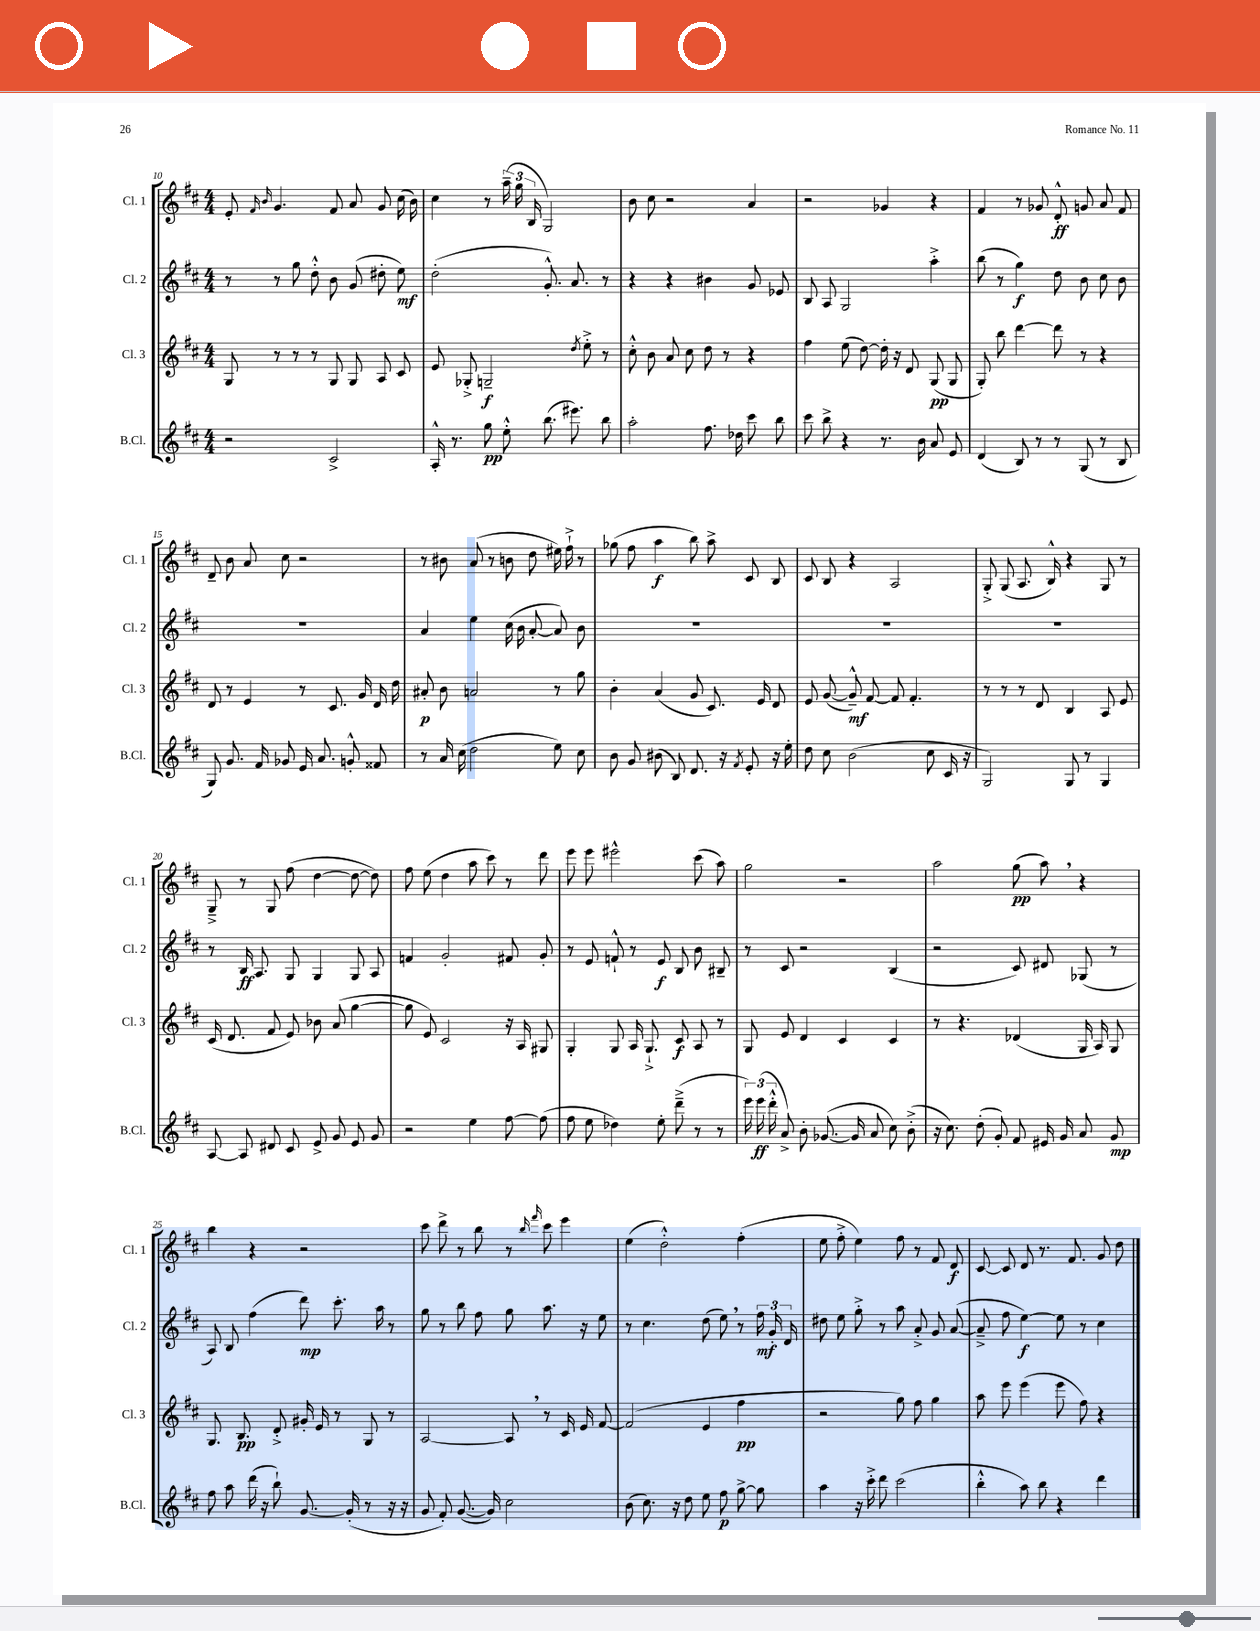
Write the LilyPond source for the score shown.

<<
\new StaffGroup <<
\new Staff = "s0" \with { instrumentName = "Cl. 1" shortInstrumentName = "Cl. 1" } {
    \clef treble \key d \major \numericTimeSignature \time 4/4
    \autoBeamOff e'8-. \grace { fis'16 b'16 } g'4. fis'8 a'8 g'8 cis''16( b'16) |
    cis''4 r8 \tuplet 3/2 { a''16--( g''16 b16 } g2) |
    b'8 cis''8 r2 a'4 |
    r2 ges'4 r4 |
    fis'4 r8 ges'8 d'8-.-^\ff g'8 a'8 fis'8 |
    d'8-- b'8 a'8 cis''8 r2 |
    r8 bis'8 a'8( r8 b'8 d''8 eis''16) fis''16-!-> r8 |
    ges''8( fis''8 a''4\f b''8) a''8-> cis'8 b8 |
    cis'8 b8 r4 a2 |
    g8-.-> g8( a8. b16-^) r4 g8 r8 |
    g8---> r8 g8 fis''8( d''4~ d''8~ d''8) |
    fis''8 e''8( d''4 a''8 cis'''8) r8 d'''8 |
    e'''8 e'''8 eis'''2-^ cis'''8( a''8) |
    g''2 r2 |
    a''2 g''8\pp( a''8) \breathe r4 |
    b''4 r4 r2 |
    cis'''8 d'''8-> r8 b''8 r8 \grace { b''16 fis'''16 } cis'''8 e'''4 |
    e''4( d''2-.-^) fis''4-.( |
    e''8 fis''8-.-> e''4) fis''8 r8 fis'8 d'8\f |
    cis'8~ cis'8 d'8 r8. fis'8. g'8 d''8 \bar "|." |
}
\new Staff = "s1" \with { instrumentName = "Cl. 2" shortInstrumentName = "Cl. 2" } {
    \clef treble \key d \major \numericTimeSignature \time 4/4
    \autoBeamOff r8 r8 g''8 d''8-.-^ b'8 g'8( dis''8-. e''8\mf) |
    d''2-.( g'8.-.-^) a'8. r8 |
    r4 r4 bis'4 g'8 ees'8 |
    b8 a8 g2 a''4-.-> |
    b''8( r8 g''4\f) d''8 b'8 cis''8 b'8 |
    R1 |
    a'4 e''4 cis''16( b'16 a'8~-. a'8) b'8 |
    R1 |
    R1 |
    R1 |
    r8 b16\ff a8. g8 g4 g8 a8 |
    f'4 g'2-. fis'8 g'8-. |
    r8 e'8 f'8-!-^ r8 e'8\f b8 b'8 bis8-- |
    r8 cis'8 r2 b4( |
    r2 cis'8) dis'8 ges8( r8 |
    a8) b8 fis''4( d'''8\mp) cis'''8.-. a''16 r8 |
    g''8 r8 b''8 fis''8 g''8 a''8. r16 e''8 |
    r8 cis''4. d''8( e''8) \breathe r8 \tuplet 3/2 { fis''16\mf g'16-. d'16 } |
    dis''8 e''8 g''8-.-> r8 a''8 a'8-.-> g'8 a'8~( |
    a'8---> fis''8 e''4~\f) e''8 r8 cis''4 \bar "|." |
}
\new Staff = "s2" \with { instrumentName = "Cl. 3" shortInstrumentName = "Cl. 3" } {
    \clef treble \key d \major \numericTimeSignature \time 4/4
    \autoBeamOff g8 r8 r8 r8 g8 g8 a8 cis'8 |
    e'8 ges8-.-> g2--\f \acciaccatura { d''8 } e''8-.-> r8 |
    cis''8-.-^ b'8 a'8 cis''8 d''8 r8 r4 |
    fis''4 e''8( d''8~) d''16-. r16 d'8 g8\pp( g8 |
    g8-.) b''8 d'''4~ d'''8 r8 r4 |
    d'8 r8 e'4 r8 cis'8. g'16 d'16 d''16 |
    ais'8-.\p b'8 a'2 r8 g''8 |
    b'4-. a'4( g'8 cis'8.) e'16 d'8 |
    e'8 g'8~( g'8---^\mf) fis'8~ fis'8 fis'4.-. |
    r8 r8 r8 d'8 b4 a8 e'8 |
    cis'16( d'8. fis'8 e'8) bes'8 a'8( g''4~ |
    g''8 e'8) cis'2 r16 a16 gis8 |
    g4-. g8 a16 g8.-!-> cis'8\f a8 r8 |
    g8 e'8 d'4 cis'4 cis'4 |
    r8 r4. des'4( g16 a16) g8 |
    g8. b8.\pp d'8-.-> gis'16-. e'16 r8 g8 r8 |
    a2~ a8 \breathe r8 cis'16 e'16 fis'8~ |
    fis'2( e'4 fis''4\pp |
    r2 g''8) fis''8 g''4 |
    a''8 e'''8 e'''4( e'''8 fis''8) r4 \bar "|." |
}
\new Staff = "s3" \with { instrumentName = "B.Cl." shortInstrumentName = "B.Cl." } {
    \clef treble \key d \major \numericTimeSignature \time 4/4
    \autoBeamOff r2 cis'2-> |
    a16-.-^ r8. g''8\pp e''8-.-^ b''8.( eis'''8.) b''8 |
    a''2-. fis''8. des''16 cis'''8 b''8 |
    cis'''8 b''8-> r4 r8. b'16 a'8 e'8 |
    d'4( b8) r8 r8 g8( r8 b8 |
    g8) g'8. fis'16 ges'8 e'16 a'8. g'8-.-^ fisis'8 |
    r8 a'16 cis''16( d''2 e''8) cis''8 |
    b'8 g'8 bis'8( b8) d'8. r16 \acciaccatura { fis'8 } e'8-. r16 e''16-. |
    d''8 cis''8 b'2( cis''8 cis'16 r16 |
    g2) g8 r8 g4 |
    a8~ a8 dis'8 cis'8 e'8-> g'8 e'8 g'8 |
    r2 e''4 fis''8~ fis''8( |
    fis''8 e''8 des''4) e''8-. d'''8--->( r8 r8 |
    \tuplet 3/2 { e'''16) e'''16\ff( d'''16-.-^ } a'8->) b'8-. ges'8.~( ges'16 a'8 cis''8) b'8-.->( |
    r16 cis''8.) d''8-.( g'8-.) fis'8 eis'16 g'16 a'8 g'8\mp |
    fis''8 a''8 d'''16( r16 b''8-!) g'8.~ g'16-.( r8 r16 r16 |
    g'8 fis'8-.) g'8.~( g'16) cis''2 |
    b'8( cis''8.) r16 d''8 e''8 fis''8\p g''8~-> g''8 |
    a''4 r16 cis'''16-.-> d'''8 cis'''2( |
    b''4-.-^ a''8) b''8 r4 d'''4 \bar "|." |
}
>>
>>
\layout { \context { \Score currentBarNumber = #10 } }
